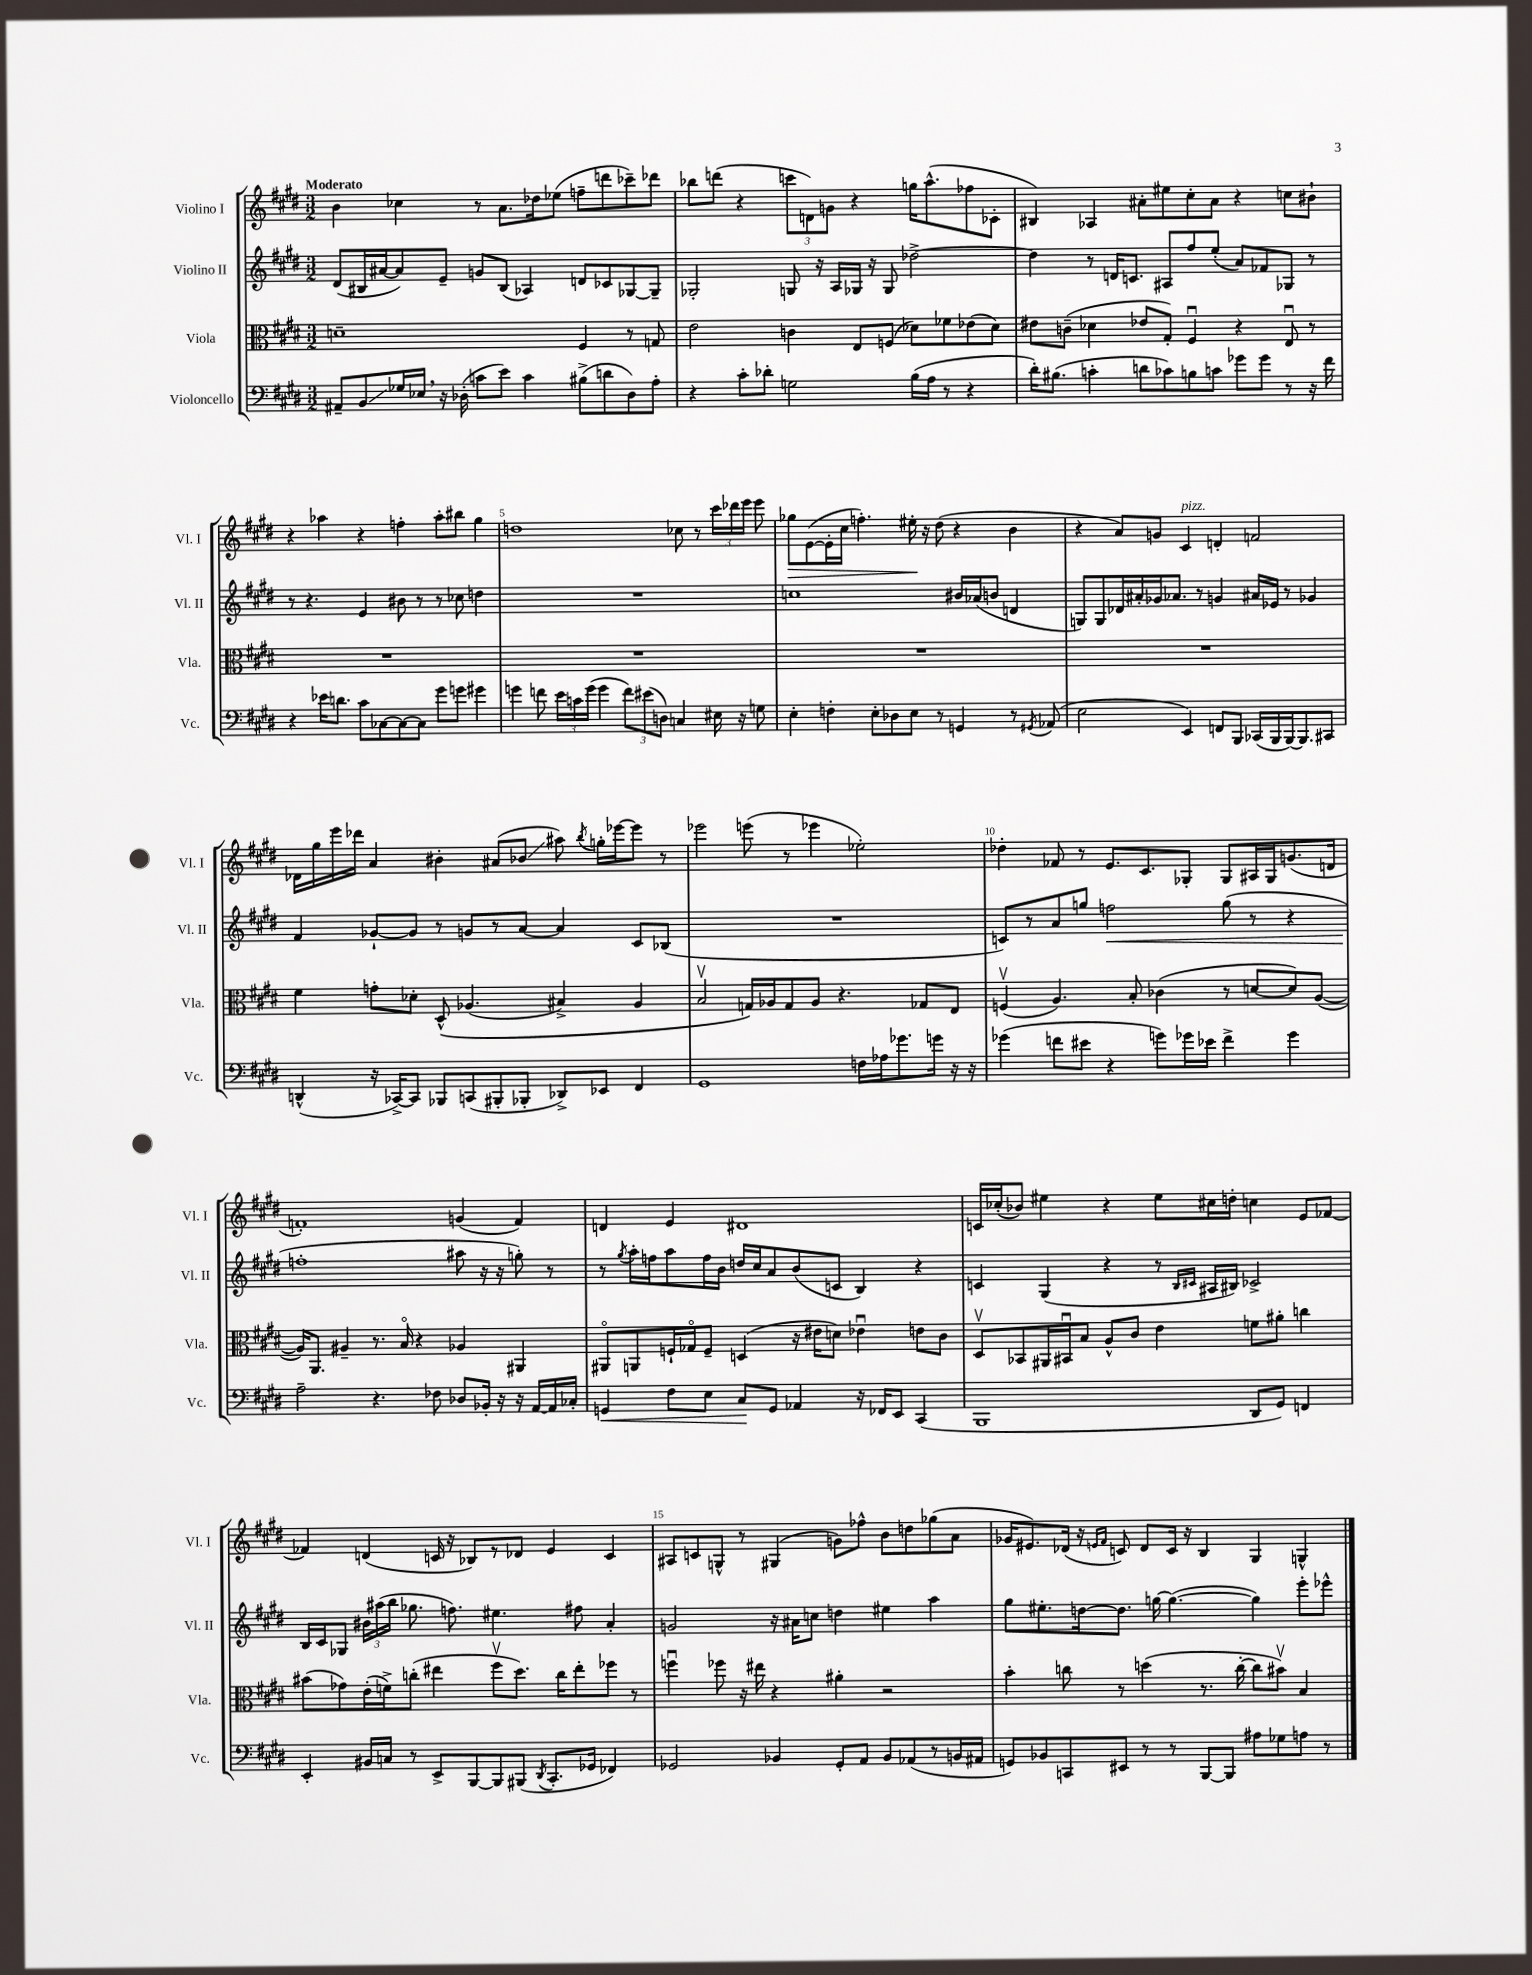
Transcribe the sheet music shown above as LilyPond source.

<<
\new StaffGroup <<
\new Staff = "s0" \with { instrumentName = "Violino I" shortInstrumentName = "Vl. I" } {
    \clef treble \key e \major \numericTimeSignature \time 3/2 \tempo "Moderato"
    \autoBeamOff b'4 ces''4 r8 a'8.[ des''16 ees''8]( f''8[-- d'''8 ces'''8--) des'''8] |
    bes''8[ d'''8]( r4 \tuplet 3/2 { c'''8[ d'8) g'8] } r4 g''16[ a''8.-^( fes''8 ces'8]-. |
    bis4) aes4 ais'8[-. eis''8 cis''8-. ais'8] r4 c''8[ bis'8]-! |
    r4 aes''4 r4 f''4-. aes''8[-. bis''8] gis''4 |
    d''1 ces''8 r8 \tuplet 3/2 { cis'''16[ des'''16 e'''16] } e'''8 |
    ges''8[\> e'8~( e'16-. cis''16] f''4.-.) eis''16-.\! r16 dis''8( r4 b'4 |
    r4 a'8[) g'8] cis'4^\markup { \italic "pizz." } d'4-. f'2 |
    des'16[ gis''16 e'''16 des'''16] a'4 bis'4-. ais'8[( bes'8]\glissando ais''8) \acciaccatura { b''8 } g''16[-. ees'''16~ ees'''8] r8 |
    ees'''2 e'''8( r8 ees'''4 ees''2-.) |
    des''4-. fes'8 r8 e'8.[ cis'8. ges8]-. ges8[ ais16 ges16 g'8.( d'16] |
    f'1-.) g'4( f'4) |
    d'4 e'4 dis'1 |
    c'16[ ces''16-.( bes'8]) eis''4 r4 eis''8[ cis''16 d''16]-. c''4 e'8[ fes'8]~ |
    fes'4 d'4( c'16 r16 bes8[) r8 des'8] e'4 c'4 |
    ais8[ c'8 g8]-^ r8 gis4( g'8[) fes''8]-^ b'8[ d''8 ges''8( a'8] |
    ges'16[ eis'8.) des'16]( r16 \grace { e'16[ fis'16] } c'8) des'8[ c'16] r16 b4 gis4 g4-^ \bar "|." |
}
\new Staff = "s1" \with { instrumentName = "Violino II" shortInstrumentName = "Vl. II" } {
    \clef treble \key e \major \numericTimeSignature \time 3/2
    \autoBeamOff dis'8[( bis16 ais'16~ ais'8) e'8]-- g'8[ bis8]( aes4) d'8[ ces'8 ges8~ ges8]-- |
    ges2-. g8 r16 a16[ ges16] r16 ges8 des''2~-> |
    des''4 r8 d'16[ c'8.] ais8[ fis''8 e''8]-.( a'8[) fes'8 ges8] r8 |
    r8 r4. e'4 bis'8 r8 r8 ces''8 d''4 |
    R1. |
    c''1 bis'16[ aes'16( b'8] d'4 |
    g8[) g8 des'16 ais'16-. ges'16 aes'8.] r8 g'4 ais'16[ ees'16] r8 ges'4 |
    fis'4 ges'8[~-! ges'8] r8 g'8[ r8 a'8]~ a'4 cis'8[ bes8]( |
    R1. |
    c'8[) r8 a'8 g''8] f''2\< g''8( r8 r4 |
    f''1-.\! ais''8 r16 r16 g''8-.) r8 |
    r8 \acciaccatura { gis''8 } a''16[-. f''16 a''8 f''16 b'16] d''16[ cis''16 a'8 b'8( c'8] b4) r4 |
    c'4 gis4( r4 r8 \grace { b16[ cis'16] } ais16[ bis16]) ces'2-> |
    b16[ cis'16 ges8] \tuplet 3/2 { bis'16[ ais''16( b''16] } ges''8. f''8.) eis''4. fis''8 a'4-. |
    g'2 r16 ais'16[ c''8] d''4 eis''4 a''4 |
    gis''8[ eis''8.-. d''16~ d''8.] g''16~ g''4.~( g''4) e'''8[-. ees'''8]-^ \bar "|." |
}
\new Staff = "s2" \with { instrumentName = "Viola" shortInstrumentName = "Vla." } {
    \clef alto \key e \major \numericTimeSignature \time 3/2
    \autoBeamOff d'1-- fis4 r8 g8 |
    e'2 c'4 e8[ f8]( des'8[) fes'8 ees'8( des'8]) |
    eis'8[ c'8]--( des'4 ees'8[ gis8]-.) fis4\downbow r4 e8\downbow r8 |
    R1. |
    R1. |
    R1. |
    R1. |
    fis'4 g'8[-. des'8]-. dis8-^\( aes4.( bis4->) aes4 |
    b2\upbow g16[\) aes16 g8 aes8] r4. ges8[ e8] |
    f4\upbow( a4.) b8-. ces'4( r8 d'8[~ d'8) a8]~( |
    a16[) a,8.] ais4-- r8. b16\flageolet r4 aes4 ais,4 |
    ais,8[\flageolet a,8 f16-! ges16\flageolet f8]-- d4( r16 eis'16[ d'8]) ees'4\downbow e'8[ cis'8] |
    dis8[\upbow bes,8 ais,16 bis,16\downbow b8] a8[-^ cis'8] e'4 f'8[ ais'8]-. c''4 |
    bis'8[( ges'8) e'16-.( f'16->) c''8]-.( eis''4 fis''8[\upbow dis''8.]) c''16[ eis''8-. fes''8] r8 |
    f''4\downbow fes''8 r16 eis''16 r4 ais'4-. r2 |
    b'4-. c''8 r8 d''4( r8. c''16~-. c''8[ bis'8]\upbow) b4 \bar "|." |
}
\new Staff = "s3" \with { instrumentName = "Violoncello" shortInstrumentName = "Vc." } {
    \clef bass \key e \major \numericTimeSignature \time 3/2
    \autoBeamOff ais,8[-- b,8\glissando ges16 ees16] \breathe r16 des16-.( c'8[ e'8]) c'4 bis8[->( d'8 des8) a8]-. |
    r4 cis'8[-. des'8]-. g2 b16[( a16] r8 r4 |
    dis'16[-.) bis8.]( c'4-. d'8[ ces'8) b8 c'8] ges'8[ ges'8] r8 r16 fis'16 |
    r4 ees'16[ d'8.] cis'8[ ces8~ ces8~ ces8] gis'8[ g'8] gis'4 |
    g'4 f'8 \tuplet 3/2 { e'16[ c'16 g'16]( } g'4 \tuplet 3/2 { f'8[) eis'8( d8]) } c4 eis16 r16 g8 |
    e4-. f4-. e8[-. des8 e8] r8 g,4 r8 \acciaccatura { gis,8 } aes,8( |
    e2 e,4) f,8[ b,,8] ces,16[( b,,16 b,,16~) b,,8. cis,8] |
    d,4-^( r16 ces,16[~->) ces,8] bes,,8[ c,8( bis,,8-. bes,,8]-. des,8[->) ees,8] fis,4 |
    gis,1 f16[ aes16 ges'8. g'16] r16 r16 |
    ges'4( f'8[ eis'8] r4 g'8[) ges'16 ees'16] f'4-> ges'4 |
    a2-- r4. fes8 des8[ bes,16]-. r16 r16 a,16[~ a,16 ces16]-. |
    g,4\< fis8[ e8] cis8[\! g,8] aes,4 r16 fes,16[ e,8] cis,4( |
    b,,1 dis,8[ gis,8]) f,4 |
    e,4-. bis,16[ c16] r8 e,8[-> b,,8~ b,,8 bis,,8]( \acciaccatura { dis,8 } cis,8.[-. ges,16] fes,4) |
    ges,2 bes,4 ges,8[-. a,8] bes,8[ aes,8( r8 b,16 ais,16] |
    g,8[) bes,8 c,8 eis,8] r8 r8 b,,8[~ b,,8] ais8[ ges8 a8] r8 \bar "|." |
}
>>
>>
\layout { \context { \Score \override BarNumber.break-visibility = ##(#f #t #t) barNumberVisibility = #(every-nth-bar-number-visible 5) } }
